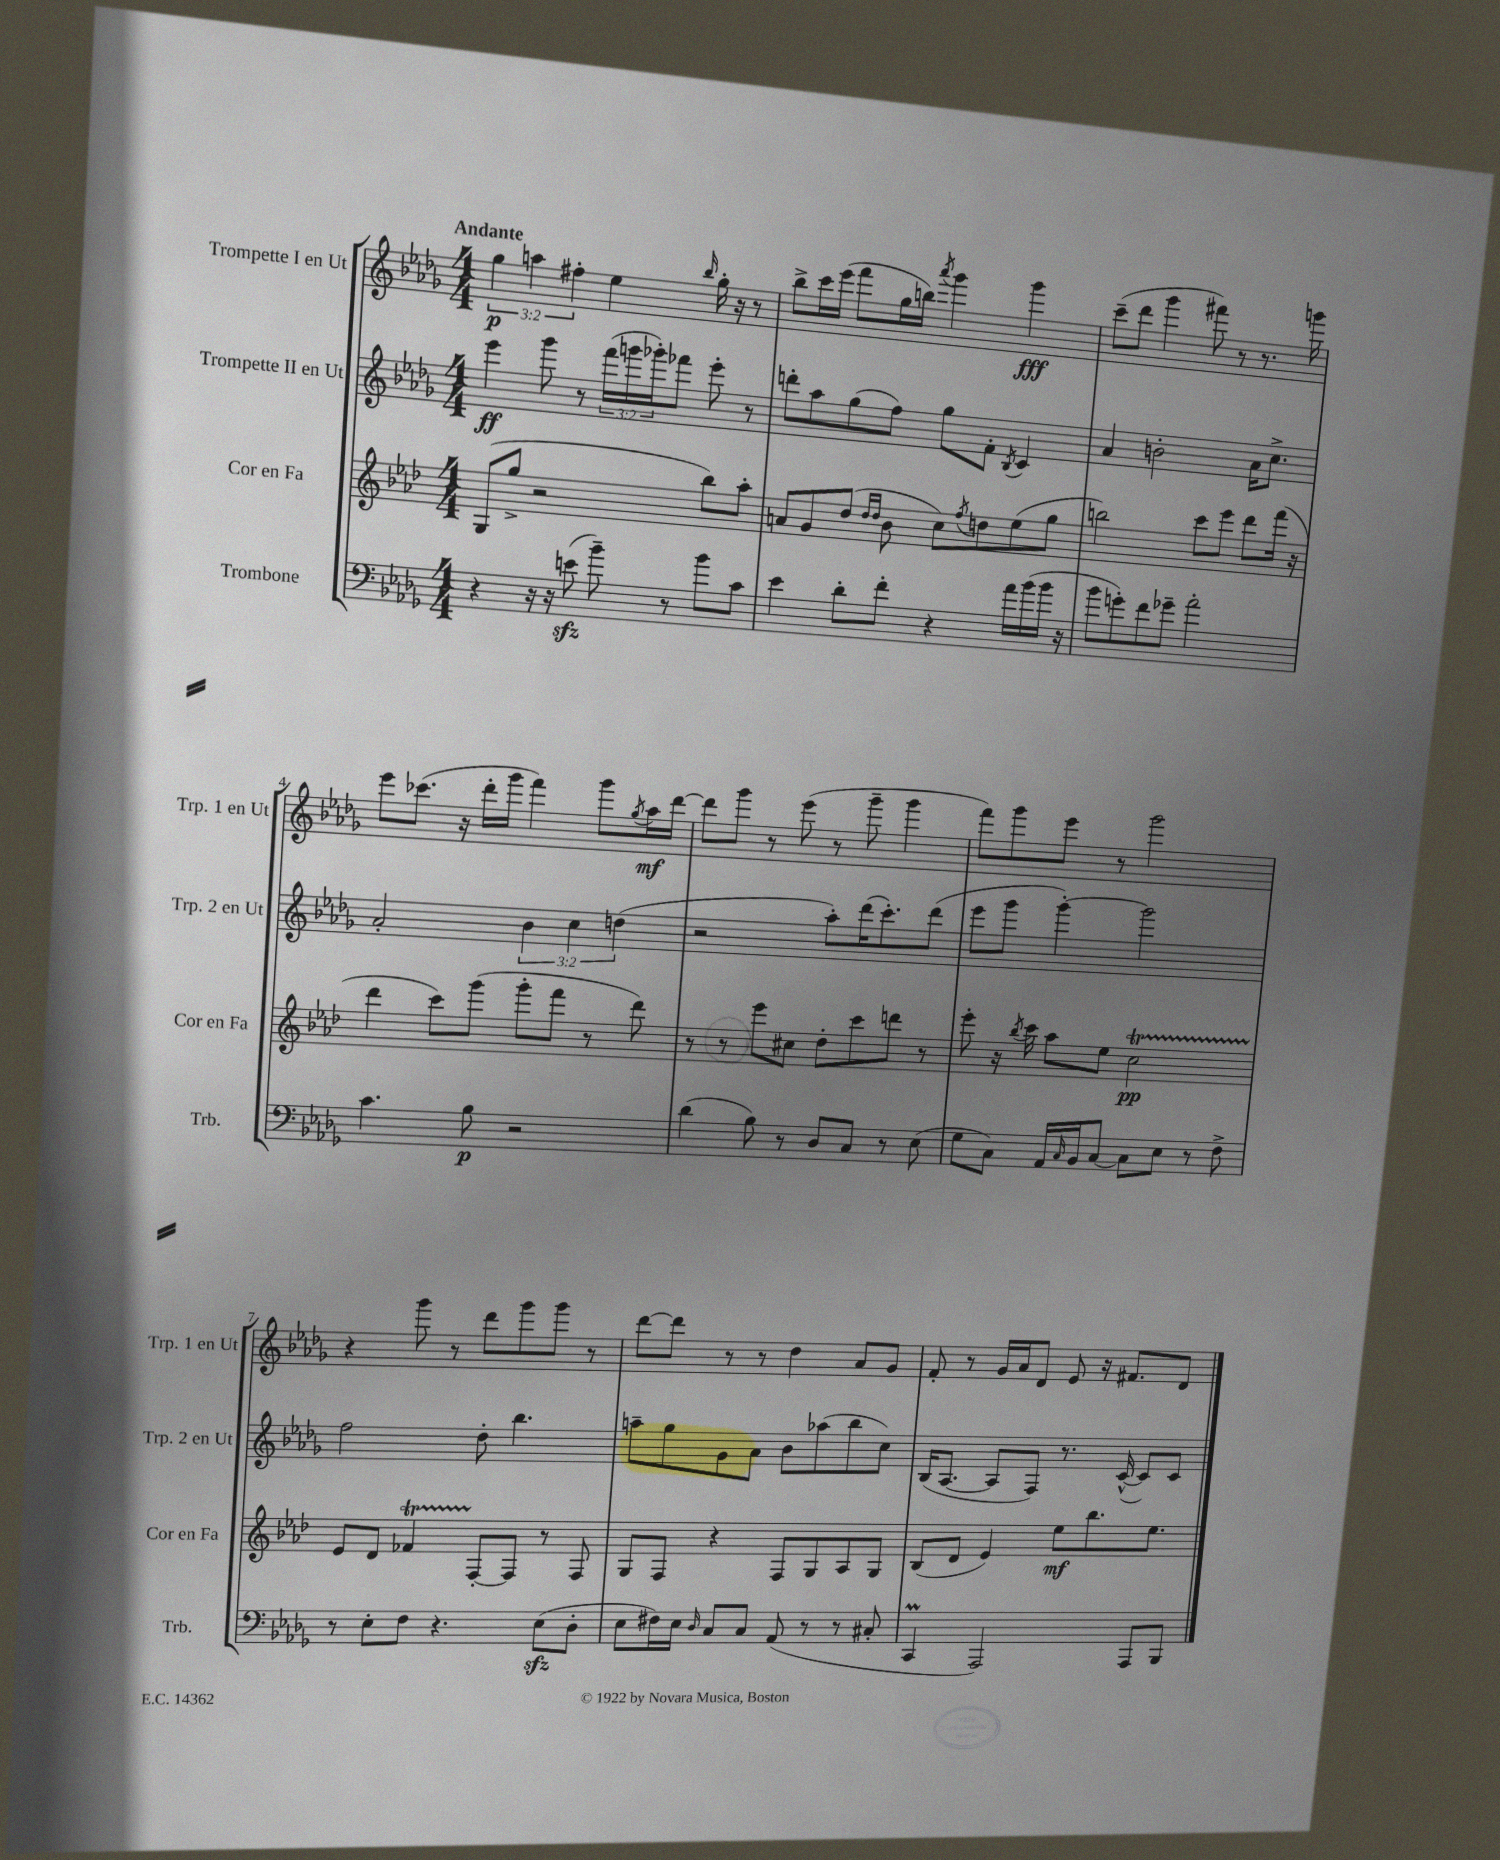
<<
\new StaffGroup <<
\new Staff = "s0" \with { instrumentName = "Trompette I en Ut" shortInstrumentName = "Trp. 1 en Ut" } {
    \clef treble \key des \major \numericTimeSignature \time 4/4 \override Staff.TupletNumber.text = #tuplet-number::calc-fraction-text \tempo "Andante"
    \tuplet 3/2 { ges''4\p a''4 fis''4-. } ees''4 \grace { bes''16 } ges''16-. r16 r8 |
    bes''8-> c'''16 ees'''16( f'''8 ges''16 b''16) \acciaccatura { aes'''8 } ges'''4 ges'''4\fff |
    c'''8--( des'''8 ges'''4 fis'''8) r8 r8. g'''16 |
    ees'''8 ces'''8.( r16 des'''16-. ges'''16 f'''4) ges'''8 \acciaccatura { ges''8 } aes''16\mf des'''16~ |
    des'''8 ges'''8 r8 ees'''8( r8 ges'''8-- ges'''4 |
    f'''8) ges'''8 ees'''8 r8 ges'''2 |
    r4 ges'''8 r8 des'''8 ges'''8 ges'''8 r8 |
    des'''8~ des'''8 r8 r8 des''4 aes'8 ges'8 |
    f'8-. r8 ges'16 aes'16 des'8 ees'8 r16 fis'8. des'8 \bar "|." |
}
\new Staff = "s1" \with { instrumentName = "Trompette II en Ut" shortInstrumentName = "Trp. 2 en Ut" } {
    \clef treble \key des \major \numericTimeSignature \time 4/4 \override Staff.TupletNumber.text = #tuplet-number::calc-fraction-text
    ees'''4\ff ges'''8 r8 \tuplet 3/2 { f'''16( g'''16 ges'''16-.) } fes'''8 ees'''8-. r8 |
    d'''8-. aes''8 ges''8( f''8) ges''8 f'8-. \acciaccatura { bes8 } c'4 |
    aes'4 b'2-. aes'16 c''8.-> |
    aes'2-. \tuplet 3/2 { bes'4 c''4 d''4( } |
    r2 aes''8-.) des'''16( c'''8.-.) des'''8( |
    ees'''8 ges'''8 ges'''4~-.) ges'''2 |
    f''2 des''8-. bes''4. |
    a''8-- ges''8 ges'8 aes'8 bes'8 aes''8( bes''8 c''8) |
    bes16( aes8.~ aes8 f8) r8. c'16~-^( c'8) c'8 \bar "|." |
}
\new Staff = "s2" \with { instrumentName = "Cor en Fa" shortInstrumentName = "Cor en Fa" } {
    \clef treble \key aes \major \numericTimeSignature \time 4/4
    g8( g''8-> r2 bes''8) aes''8-. |
    a'8 g'8 des''8( \grace { des''16 des''16 } bes'8 c''8) \acciaccatura { f''8 } d''8 ees''8( g''8 |
    b''2) c'''8 ees'''8 des'''8 f'''16( r16 |
    des'''4 c'''8) g'''8( g'''8-. f'''8 r8 des'''8) |
    r8 r8 ees'''8 cis''8 des''8-. c'''8 d'''8 r8 |
    ees'''8-. r16 \acciaccatura { bes''8 } c'''16 aes''8 ees''8 c''2\startTrillSpan\pp |
    ees'8\stopTrillSpan des'8 fes'4\startTrillSpan f8~-.\stopTrillSpan f8 r8 f8 |
    g8 f8 r4 f8 g8 aes8 g8 |
    bes8( des'8 ees'4) ees''8\mf bes''8. ees''8. \bar "|." |
}
\new Staff = "s3" \with { instrumentName = "Trombone" shortInstrumentName = "Trb." } {
    \clef bass \key des \major \numericTimeSignature \time 4/4
    r4 r16 r16 e'8\sfz( bes'8--) r8 bes'8 c'8 |
    ees'4 des'8-. f'8-. r4 aes'16 bes'16( bes'16 r16 |
    bes'8 g'8-.) f'8 ges'8-- aes'2-. |
    c'4. bes8\p r2 |
    des'4( bes8) r8 des8 c8 r8 ees8( |
    ges8 c8) aes,16 \grace { c16 } bes,16 c8~ c8 ees8 r8 f8-> |
    r8 ees8-. f8 r4. ees8\sfz( des8-. |
    ees8 fis16) ees16 \grace { des16 } c8 c8 aes,8( r8 r8 cis8-. |
    c,4\prall aes,,2) aes,,8 bes,,8 \bar "|." |
}
>>
>>
